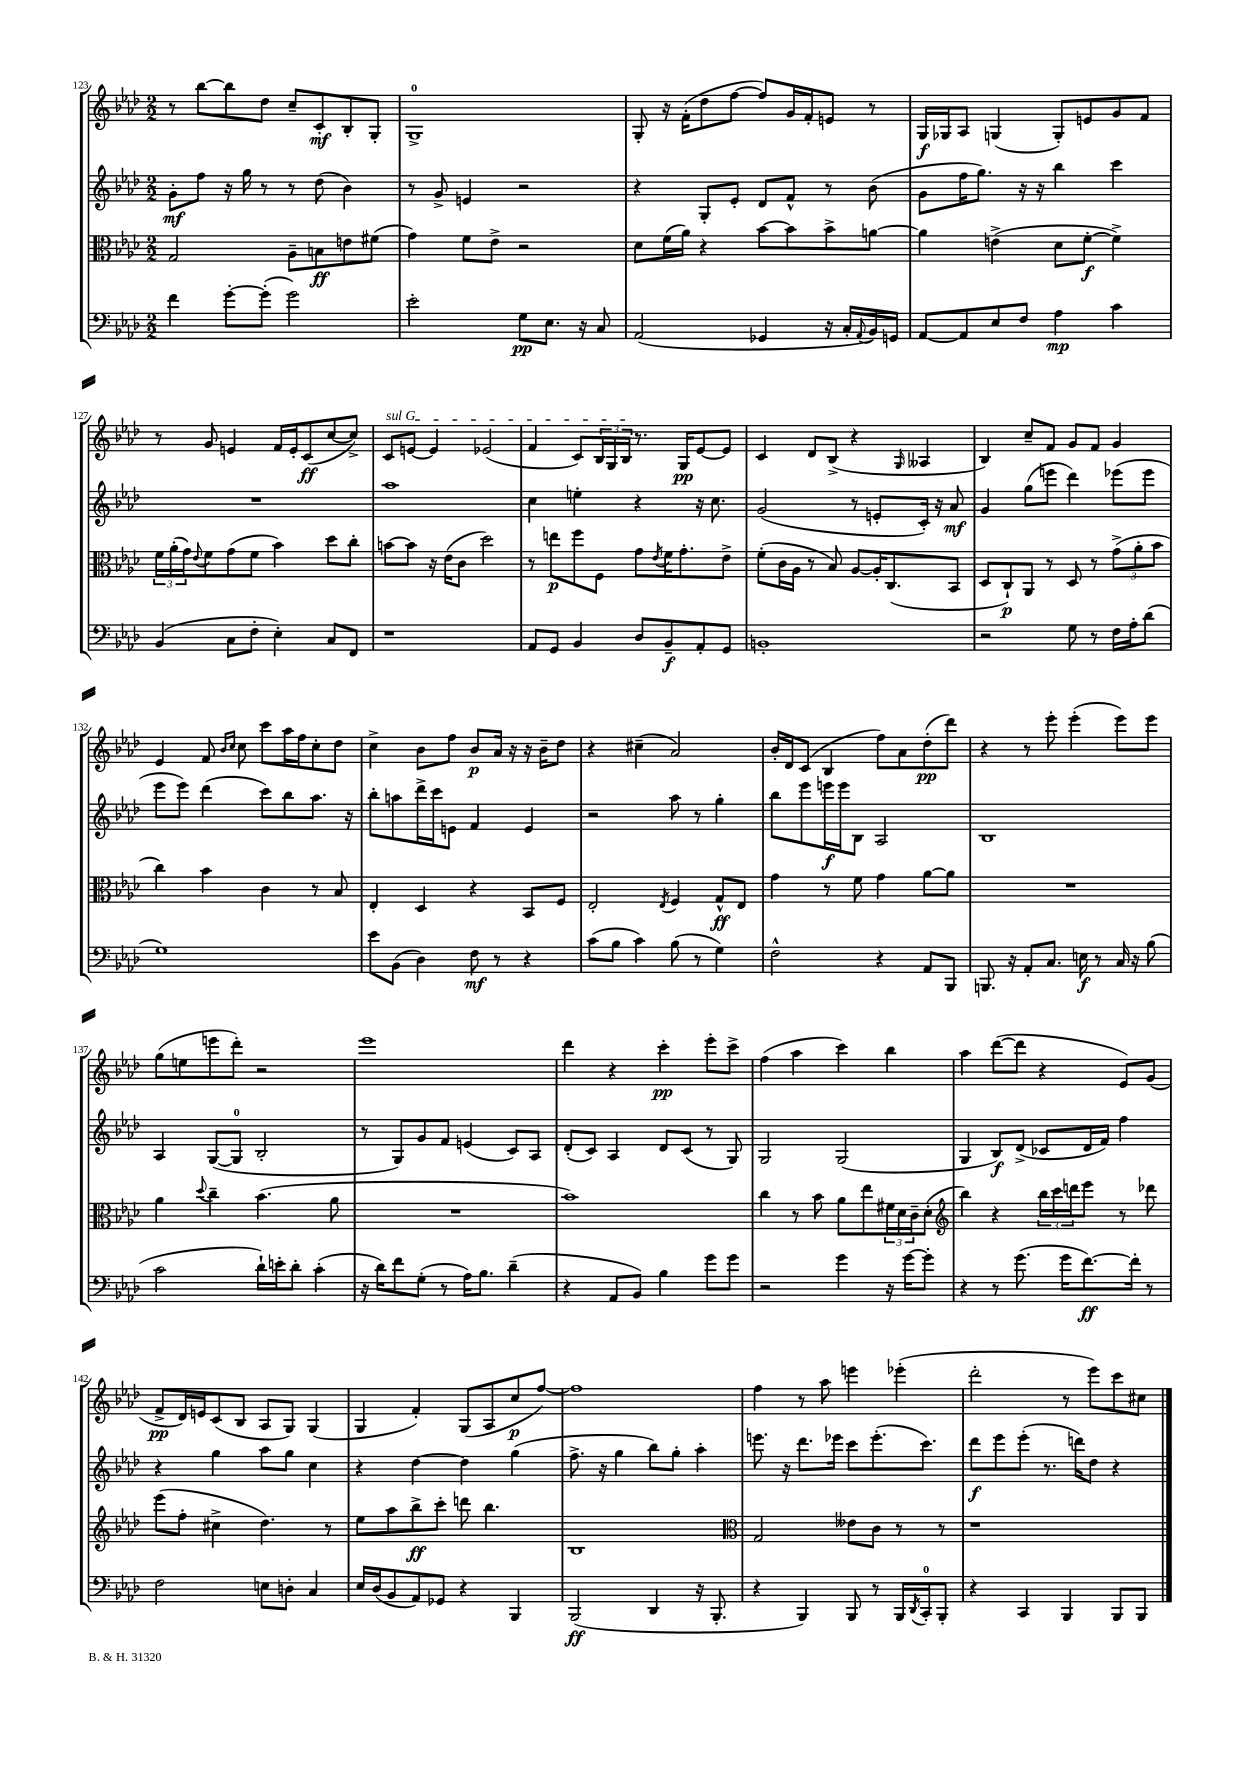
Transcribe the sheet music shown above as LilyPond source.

<<
\new StaffGroup <<
\new Staff = "s0" {
    \clef treble \key aes \major \numericTimeSignature \time 2/2
    r8 bes''8~ bes''8 des''8 c''8-- c'8-.\mf bes8-. g8-. |
    g1-0-> |
    g8-. r16 f'16-.( des''8 f''8~ f''8) g'16 f'16-. e'8 r8 |
    g16\f ges16 aes8 g4( g8-.) e'8 g'8 f'8 |
    r8 g'8 e'4 f'16 e'16-. c'8\ff( c''8~ c''8->) |
    \once \override TextSpanner.bound-details.left.text = \markup { \italic "sul G" } c'8\startTextSpan e'8~ e'4 ees'2( |
    f'4 c'8) \tuplet 3/2 { bes16 g16 bes16\stopTextSpan } r8. g16\pp ees'8~ ees'8 |
    c'4 des'8 bes8->( r4 \grace { g16 } aeses4 |
    bes4) c''8-- f'8 g'8 f'8 g'4 |
    ees'4 f'8 \grace { bes'16 c''16 } c''8 c'''8 aes''16 f''16 c''8-. des''8 |
    c''4-> bes'8 f''8 bes'8\p aes'16 r16 r16 bes'16-- des''8 |
    r4 cis''4--( aes'2) |
    bes'16-. des'16 c'8( bes4 f''8) aes'8 des''8-.\pp( des'''8) |
    r4 r8 ees'''8-. ees'''4-.( ees'''8) ees'''8 |
    g''8( e''8 e'''8 des'''8-.) r2 |
    ees'''1 |
    des'''4 r4 c'''4-.\pp ees'''8-. c'''8-> |
    f''4( aes''4 c'''4) bes''4 |
    aes''4 des'''8~( des'''8 r4 ees'8) g'8( |
    f'8->\pp des'16) e'16 c'8( bes8 aes8 g8) g4( |
    g4 f'4-.) g8( aes8 c''8\p f''8~) |
    f''1 |
    f''4 r8 aes''8 e'''4 ees'''4-.( |
    des'''2-. r8 ees'''8) c'''8 cis''8 \bar "|." |
}
\new Staff = "s1" {
    \clef treble \key aes \major \numericTimeSignature \time 2/2
    g'8-.\mf f''8 r16 g''16 r8 r8 des''8( bes'4) |
    r8 g'8-> e'4 r2 |
    r4 g8-. ees'8-. des'8 f'8-^ r8 bes'8( |
    g'8 f''16 g''8.) r16 r16 bes''4 c'''4 |
    R1 |
    aes''1 |
    c''4 e''4-. r4 r16 c''8. |
    g'2( r8 e'8-. c'16-.) r16 aes'8\mf |
    g'4 g''8( e'''8 des'''4) ees'''8( ees'''8 |
    ees'''8 ees'''8) des'''4( c'''8) bes''8 aes''8. r16 |
    bes''8-. a''8 des'''16-> c'''16 e'8 f'4 e'4 |
    r2 aes''8 r8 g''4-. |
    bes''8 ees'''8 e'''16\f e'''16 bes8 aes2 |
    bes1 |
    aes4 g8~( g8-0 bes2-. |
    r8 g8) g'8 f'8 e'4( c'8) aes8 |
    des'8-.( c'8) aes4 des'8 c'8( r8 g8) |
    g2 g2( |
    g4 bes8\f) des'8->( ces'8 des'16 f'16) f''4 |
    r4 g''4 aes''8 g''8 c''4 |
    r4 des''4~ des''4 g''4( |
    f''8.-> r16 g''4 bes''8) g''8-. aes''4-. |
    e'''8. r16 des'''8. ees'''16 c'''8 ees'''8.-.( c'''8.) |
    des'''8\f ees'''8 ees'''8-.( r8. d'''16) des''8 r4 \bar "|." |
}
\new Staff = "s2" {
    \clef alto \key aes \major \numericTimeSignature \time 2/2
    g2 aes8-- b8\ff e'8 fis'8( |
    g'4) f'8 ees'8-> r2 |
    des'8 f'16( aes'16) r4 bes'8~ bes'8 bes'8-> a'8~ |
    a'4 e'4->( des'8 f'8~-.\f f'4->) |
    \tuplet 3/2 { f'16 aes'16-.( g'16) } \appoggiatura { ees'8 } f'8 g'8( f'8 bes'4) des''8 c''8-. |
    b'8~ b'8 r16 ees'16( c'8 des''2) |
    r8 e''8\p f''8 f8 g'8 \acciaccatura { ees'8 } f'16 g'8.-. ees'8-> |
    f'8-.( c'16 aes16 r8 bes8) aes8~ aes16-. c8.( bes,8 |
    des8 c8-!\p) aes,8 r8 des8 r8 \tuplet 3/2 { g'8->( aes'8-. bes'8 } |
    c''4) bes'4 c'4 r8 bes8 |
    ees4-. des4 r4 bes,8 f8 |
    ees2-. \acciaccatura { ees8 } f4 g8-^\ff ees8 |
    g'4 r8 f'8 g'4 aes'8~ aes'8 |
    R1 |
    aes'4 \appoggiatura { des''8 } c''4-- bes'4.( aes'8 |
    R1 |
    bes'1) |
    c''4 r8 bes'8 aes'8 ees''8 \tuplet 3/2 { fis'16 des'16 c'16-- } des'8-.( |
    \clef treble bes''4) r4 \tuplet 3/2 { bes''16 c'''16 d'''16 } ees'''8 r8 des'''8 |
    ees'''8( f''8-. cis''4-> des''4.) r8 |
    ees''8 aes''8 bes''8->\ff c'''8-. d'''8 bes''4. |
    bes1 |
    \clef alto g2 eeses'8 c'8 r8 r8 |
    r1 \bar "|." |
}
\new Staff = "s3" {
    \clef bass \key aes \major \numericTimeSignature \time 2/2
    f'4 g'8~-. g'8-.( g'2) |
    ees'2-. g8\pp ees8. r16 c8 |
    aes,2( ges,4 r16 c16-. \appoggiatura { aes,8 } bes,16) g,16 |
    aes,8~ aes,8 ees8 f8 aes4\mp c'4 |
    bes,4( c8 f8-. ees4-.) c8 f,8 |
    r1 |
    aes,8 g,8 bes,4 des8 bes,8--\f aes,8-. g,8 |
    b,1-. |
    r2 g8 r8 f16 aes16-. des'8( |
    g1) |
    ees'8 bes,8( des4) f8\mf r8 r4 |
    c'8( bes8 c'4) bes8( r8 g4) |
    f2-^ r4 aes,8 bes,,8 |
    b,,8. r16 aes,8-. c8. e16\f r8 c16 r16 bes8( |
    c'2 des'16-!) e'16-. des'8-. c'4-.( |
    r16 des'16) f'8 g8-.( r8 aes16) bes8. des'4--( |
    r4 aes,8 bes,8) bes4 g'8 g'8 |
    r2 g'4 r16 g'16~ g'8-. |
    r4 r8 g'8.( g'16 f'8.~\ff) f'16-. r8 |
    f2 e8 d8-. c4 |
    ees16 des16( bes,8 aes,8) ges,8 r4 bes,,4 |
    bes,,2\ff( des,4 r16 bes,,8.-. |
    r4 bes,,4) bes,,8 r8 bes,,16 \acciaccatura { des,8 } c,16-0-. bes,,8-. |
    r4 c,4 bes,,4 bes,,8 bes,,8 \bar "|." |
}
>>
>>
\layout { \context { \Score currentBarNumber = #123 } }
